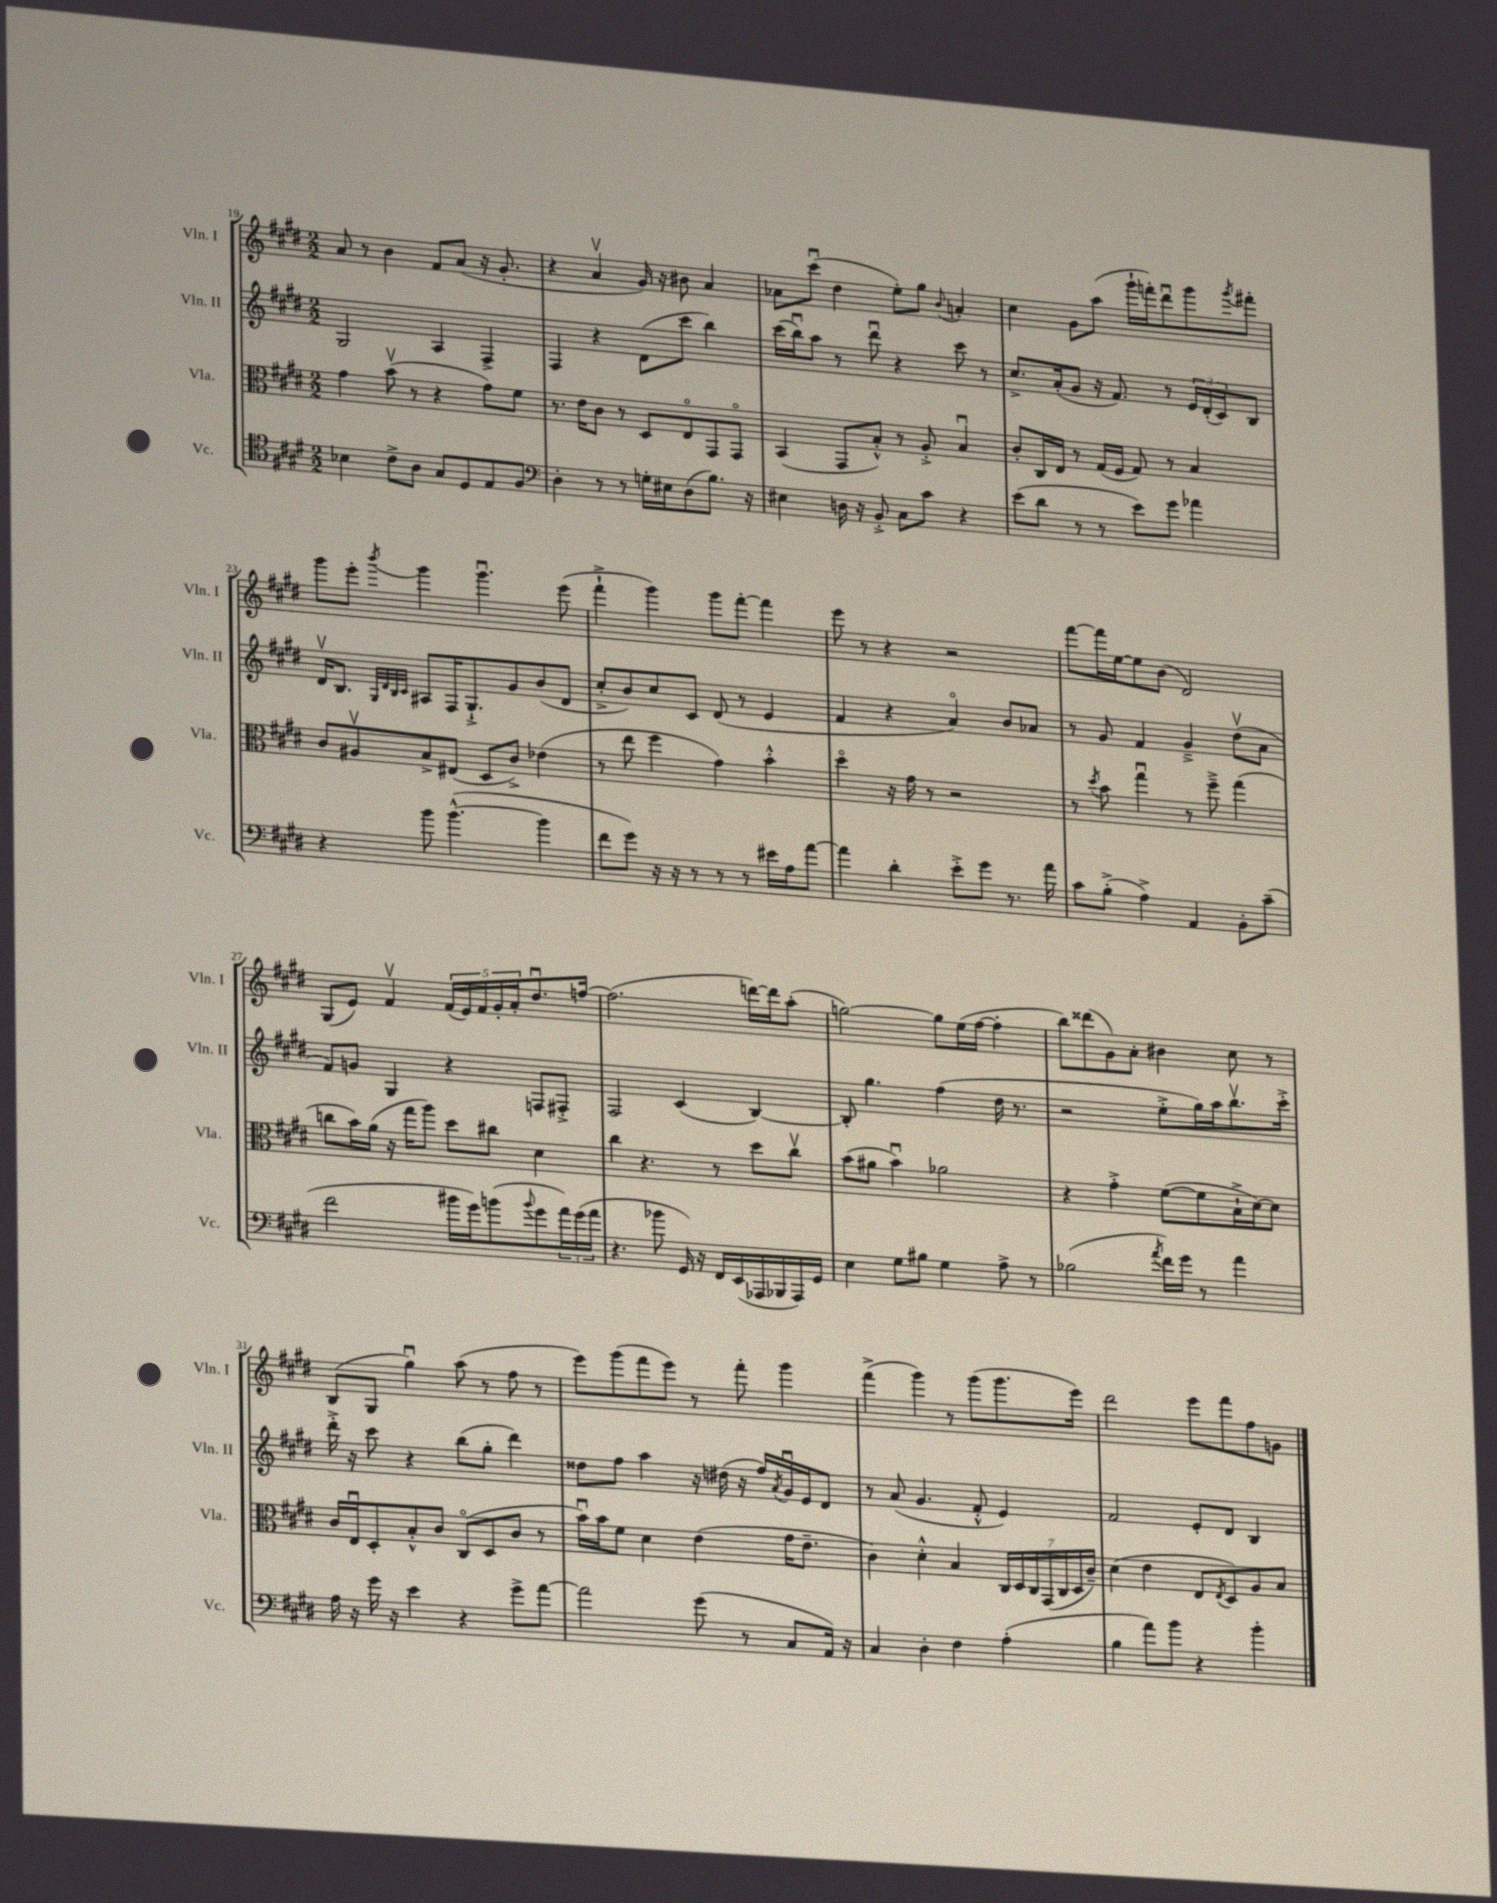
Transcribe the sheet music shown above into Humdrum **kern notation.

**kern	**kern	**kern	**kern
*staff4	*staff3	*staff2	*staff1
*clefC4	*clefC3	*clefG2	*clefG2
*k[f#c#g#d#]	*k[f#c#g#d#]	*k[f#c#g#d#]	*k[f#c#g#d#]
*M2/2	*M2/2	*M2/2	*M2/2
4B-\	4g#\	2G#/	8a/
.	.	.	8r
8c#^\L	(8bv\	.	4b\
8A\J	8r	.	.
8G#/L	4r	4A/	8f#/L
8D#/	.	.	(8a/J
8E/	8g#\L)	4F#^/	16r
.	.	.	8.g#'/
8F#/J	8f#\J	.	.
=	=	=	=
*clefF4	*	*	*
4D#'\	8.r	4F#/	4r
.	16e\LK	.	.
8r	8c#\J	4r	4av/
8r	8r	.	.
16G'\LL	8D#/L	(8d#\L	16g#/)
16E#\J	.	.	16r
(8D#\	8Eo/	8ccc#\J	8b#\
8.B\J)	8GG#/	4bb\)	4a/
.	8GG#o/J	.	.
16r	.	.	.
=	=	=	=
4E#\	(4BB/	(16ccc#\LL	8a-\L
.	.	16bbu\J)	.
.	.	8aa\J	(8ccc#u\J
16D\	8GG#/L	8r	4dd#\
16r	.	.	.
8BB'^/	8B'^^/J)	8ddd#u\	.
8C#\L	8r	4r	8ee'\L)
8c#\J	8A'^/	.	8gg#\J
.	.	.	8qqb/
4r	4Bu/	8ccc#\	4a'/
.	.	8r	.
=	=	=	=
(8e\L	8c#'/L	8.cc#^/L	4cc#\
8d#\J	16C#/L	.	.
.	16E/JJ	(16a'/k	.
8r	8r	8g#/J	8g#\L
8r	(16G#/LL	16r	(8aa\J
.	16F#/JJ	8.f#/)	.
8e\L)	8G#/)	.	16ggg#`\LL
.	.	.	16fff'\J)
8g#\J	8r	8r	8ddd#u\
4a-\	4B/	24e/LL	8ggg#\
.	.	(24d#'/	.
.	.	24c#/J)	.
.	.	.	8qggg#/
.	.	8B/J	8fff#'\J
=	=	=	=
4r	8c#/L	16d#v/LK	8ggg#\L
.	.	8.B/J	.
.	8A#v/	.	8eee'\J
.	.	32qqG#/LLL	.
.	.	32qqd#/	.
.	.	32qqB/	.
.	.	32qqc#/JJJ	8qbbb/
8b\	8B^/	8A#/L	4ggg#\
([4.b^^\	(8E#/J	16F#/K	.
.	.	8.G#`^/	.
.	8D#/L	.	4.ggg#u\
.	8c#^/J)	8g#/	.
4b\]	(4e-\	(8b/	.
.	.	8d#/J	(8eee\
=	=	=	=
8f#\L	8r	8cc#'^/L	4fff#`^\
8g#\J)	8ee\	8b/)	.
16r	4ff#\	8cc#/	4ggg#\)
16r	.	.	.
8r	.	8c#/J	.
8r	4g#\)	(8d#/	8ggg#\L
8r	.	8r	[8fff#'\J
16e#\LL	4b'^^\	4e/	4fff#\]
16A\J	.	.	.
[8a\J	.	.	.
=	=	=	=
4a\]	4dd#o\	4f#/	8eee\
.	.	.	8r
4d#'\	16r	4r	4r
.	16g#\	.	.
.	8r	.	.
8e'^\L	2r	4ao/)	2r
8g#\J	.	.	.
8.r	.	8b/L	.
.	.	8a-/J	.
16a\	.	.	.
=	=	=	=
8c#\L	8r	8r	[8fff#\L
.	8qdd#/	.	.
(8B'^\J	8b\	8g#/	16fff#\]L
.	.	.	[16ee\J
4A^\)	4gg#u\	4f#/	8ee\]
.	.	.	(8b\J
4AA/	8r	4g#~^/	2d#/)
.	8ff#~^\	.	.
8BB'\L	(4gg#\	(8dd#v\L	.
(8c#~\J	.	8a\J	.
=	=	=	=
2f#\	8cc\L	8f#/L)	(8G#/L
.	16b\L)	8g/J	8e/J)
.	(16a\JJ	.	.
.	16r	4G#/	4f#v/
.	16gg#\LK	.	.
.	8aa\J)	.	.
16b#\LL	8dd#\L	4r	(20f#/LL
.	.	.	20e/)
16g#\J)	.	.	.
.	.	.	20f#/
(8b\	8cc#\J	.	.
.	.	.	20g#'/
.	.	.	20a'/J
8qqb/	.	.	.
8g#\	4d#\	8F/L	8.dd#u/
24a\L)	.	8F#'^/J	.
(24g#\	.	.	.
.	.	.	[16ff/Jk
24a\JJ	.	.	.
=	=	=	=
4.r	4cc#\	2F#/	(2.ff\]
.	4.r	.	.
8b-\	.	.	.
16GG#/)	.	(4c#/	.
16r	.	.	.
16FF#/LL	8r	.	.
(16EE/	.	.	.
16AAA-/	8dd#\L	[4B/)	[16ddd\LL)
16BBB-/	.	.	16ddd\]J
16AAA-/)	8cc#v\J	.	(8aa'\J
16GG#/JJ	.	.	.
=	=	=	=
4E\	(8b\L	8B'/]	[2gg\)
.	8a#\J	4.gg#\	.
8G#\L	4bu\)	.	.
8B#\J	.	.	.
4G#\	2a-\	(4ff#\	8gg\]L
.	.	.	(16ee\L
.	.	.	[16ff#\JJ
8A^\	.	16dd#\	4ff#'\]
.	.	8.r	.
8r	.	.	.
=	=	=	=
(2B-\	4r	2r	8bb\L)
.	.	.	(8ddd##\
.	4g#'^\	.	8g#\)
.	.	.	8a'\J
8qa/	.	.	.
16f#\LL)	([8f#\L	8ee'^\L	4b#\
16g#\JJ	.	.	.
8r	8f#\]	16gg#\L)	.
.	.	16aa\J	.
4a\	16B`^\L	8.bbv\	8cc#\
.	[16d#\J)	.	.
.	8d#\]J	.	8r
.	.	16ccc#'^\Jk	.
=	=	=	=
16A\	16c#/LL	16ddd#'^\	(8B/L
16r	16Eu/J	16r	.
16g#\	8D#'/	8ccc#\	8G#/J
16r	.	.	.
4e\	8B'^^/	4r	4gg#u\)
.	8c#/J	.	.
4r	(8C#o/L	(8bb\L	(8aa\
.	8D#/	8gg#'\J	8r
8g#^\L	8c#/J	4ddd#\)	8ff#\
[8a\J	8r	.	8r
=	=	=	=
2a\]	16bu\LL)	8dd##\L	8eee\L)
.	16b\J	.	.
.	8f#\J	8ff#\J	(8ggg#\
.	4d#\	4aa\	8fff#\
.	.	.	8eee\J)
(8g#\	(4e\	16r	8r
.	.	(16dd#\	.
8r	.	16r	8fff#'\
.	.	16ff#/LL)	.
.	.	8qa/	.
8C#/L	16g#\LK	16g#u/	4ggg#\
.	8.e~\J	16e/J	.
16AA/Jk)	.	8d#/J	.
16r	.	.	.
=	=	=	=
4C#/	4c#\)	8r	(4fff#^\
.	.	(8a/	.
4D#'\	4d#'^^\	4.g#/	4ggg#\)
4F#\	4B/	.	8r
.	.	8f#'^^/	(8ggg#\L
(4A'\	28C#/LL	4e/)	8.ggg#\
.	28D#/	.	.
.	28C#/	.	.
.	(28GG#/	.	.
.	28C#/	.	.
.	28D#/	.	.
.	.	.	16eee\Jk)
.	28c#~/JJ)	.	.
=	=	=	=
4B\	(4d#\	2f#/	2ddd#\
8a\L)	4e\	.	.
8b\J	.	.	.
4r	8E/L	8e'/L	8eee\L
.	8qE/	.	.
.	8D#/)	8d#/J	8fff#\
4b'\	8A/	4B/	8ff#\
.	8B/J	.	8g\J
==	==	==	==
*-	*-	*-	*-
